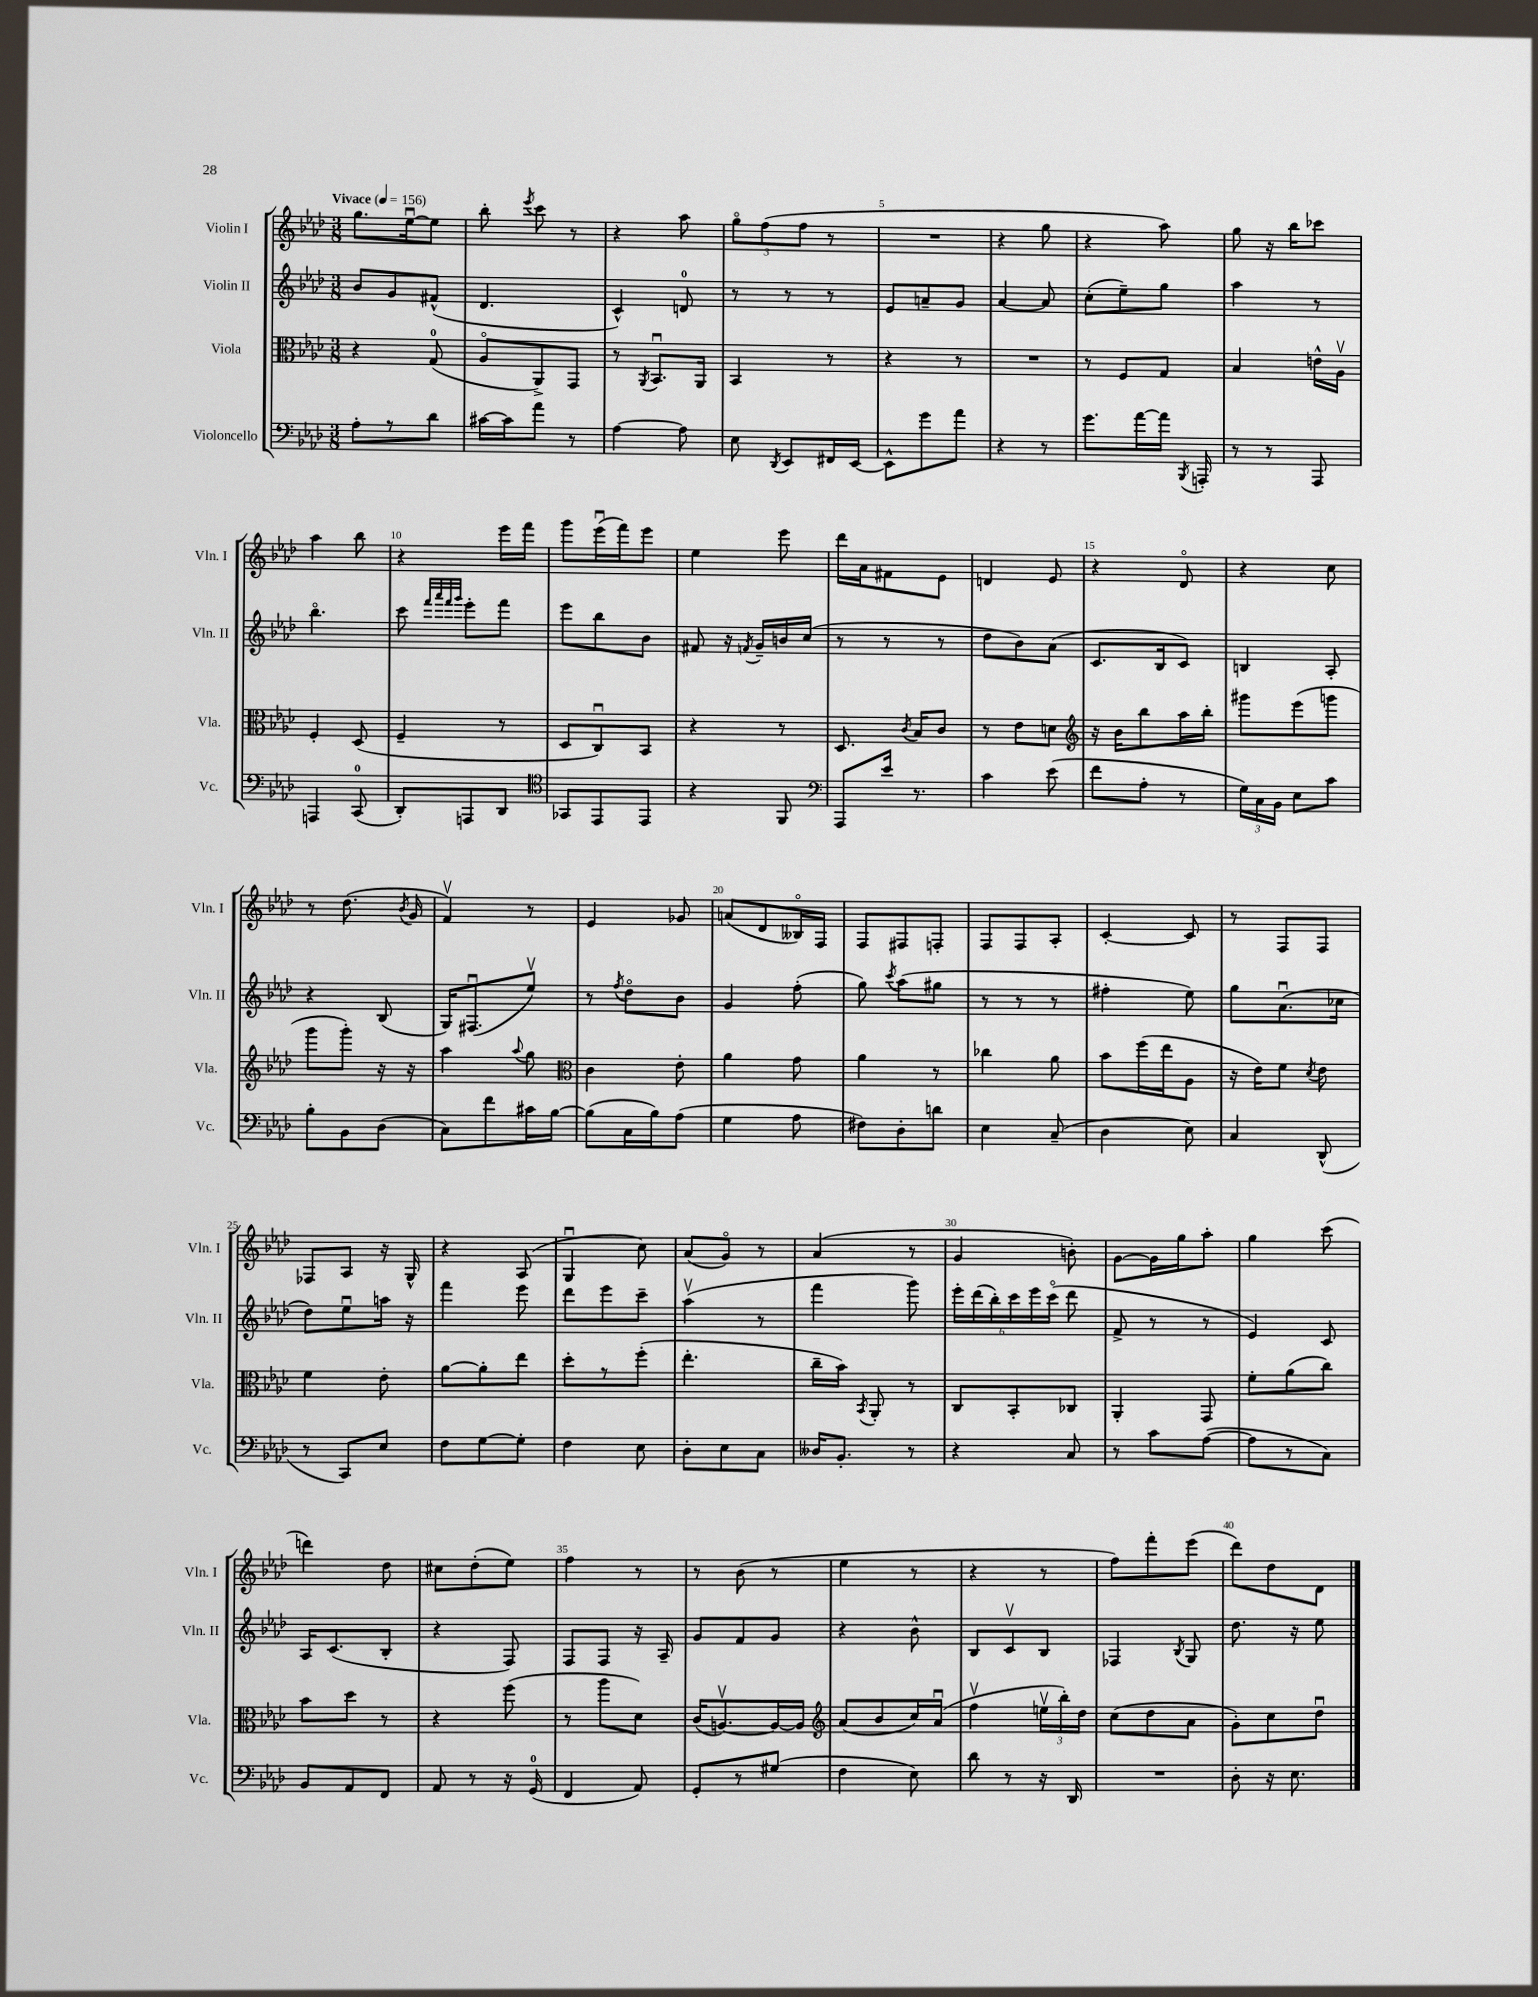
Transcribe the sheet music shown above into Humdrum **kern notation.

**kern	**kern	**kern	**kern
*staff4	*staff3	*staff2	*staff1
*clefF4	*clefC3	*clefG2	*clefG2
*k[b-e-a-d-]	*k[b-e-a-d-]	*k[b-e-a-d-]	*k[b-e-a-d-]
*M3/8	*M3/8	*M3/8	*M3/8
*MM156	*MM156	*MM156	*MM156
8A-'	4r	8b-	8.gg
8r	.	8g	.
.	.	.	[16ee-u
8d-	(8G	(8f#^^	8ee-]
=	=	=	=
[16c#	8A-o	4.d-	8bb-'
16c#]	.	.	.
.	.	.	8qeee-
8a-	8AA-^)	.	8ccc
8r	8GG	.	8r
=	=	=	=
[4A-	8r	4c^^)	4r
.	8qAA-	.	.
.	8.BB-u	.	.
8A-]	.	8d	8aa-
.	16AA-	.	.
=	=	=	=
8E-	4BB-	8r	12ggo
.	.	.	(12ff
8qDD-	.	.	.
8EE-	.	8r	.
.	.	.	12ff
16FF#	8r	8r	8r
[16EE-	.	.	.
=	=	=	=
8EE-^^]	4r	8e-	4.r
8g	.	8a~	.
8a-	8r	8g	.
=	=	=	=
4r	4.r	[4a-	4r
8r	.	8a-]	8gg
=	=	=	=
8.g	8r	(8cc'	4r
.	8F	8ee-~)	.
[16a-	.	.	.
16a-]	8G	8gg	8aa-)
8qBBB-	.	.	.
16AAA'	.	.	.
=	=	=	=
8r	4B-	4aa-	8gg
8r	.	.	16r
.	.	.	16bb-
8AAA-	16e^^	8r	8ccc-
.	16A-v	.	.
=	=	=	=
4AAA	4F'	4.bb-o	4aa-
(8CC	(8D-	.	8bb-
=	=	=	=
8DD-')	4F~	8ccc	4r
.	.	32qqfff	.
.	.	32qqaaa-	.
.	.	32qqfff	.
.	.	32qqggg	.
8AAA	.	8eee-'	.
8DD-	8r	8fff	16eee-
.	.	.	16fff
=	=	=	=
*clefC4	*	*	*
8GG-	8D-	8eee-	8ggg
8EE-	8Cu)	8bb-	(16eee-u
.	.	.	16fff)
8EE-	8BB-	8b-	8eee-
=	=	=	=
4r	4r	8f#	4ee-
.	.	16r	.
.	.	8qf	.
.	.	16g~	.
8FF	8r	16b	8eee-
.	.	(16cc	.
=	=	=	=
*clefF4	*	*	*
8AAA-	8.D-	8r	16ddd-
.	.	.	16a-
16e-	.	8r	8f#
.	8qc	.	.
8.r	16B-	.	.
.	8c	8r	8e-
=	=	=	=
4c	8r	8dd-	4d
.	8e-	8b-)	.
(8e-	8d	(8a-	8e-
=	=	=	=
*	*clefG2	*	*
8f	16r	8.c	4r
.	16b-	.	.
8A-'	8bb-	.	.
.	.	16B-	.
8r	16aa-	8c)	8d-o
.	16bb-'	.	.
=	=	=	=
24G)	8ggg#	4B	4r
24C	.	.	.
24BB-	.	.	.
8E-	(8eee-	.	.
8c	8ggg	8A-'	8cc
=	=	=	=
8B-'	8ggg	4r	8r
8BB-	8ggg')	.	(8.dd-
(8D-	16r	(8B-	.
.	.	.	8qb-
.	16r	.	16g
=	=	=	=
8C)	4aa-	16G)	4fv)
.	.	(8.F#u	.
8f	.	.	.
.	8qqaa-	.	.
16c#	8gg	8ee-v)	8r
[16B-	.	.	.
=	=	=	=
*	*clefC3	*	*
(8B-]	4c	8r	4e-
.	.	8qff	.
16C	.	8dd-o	.
16B-)	.	.	.
(8A-	8e-'	8b-	8g-
=	=	=	=
4G	4a-	4g	(8a
.	.	.	8d-
8A-	8g	(8ff'	16B--o)
.	.	.	16F
=	=	=	=
8F#)	4a-	8gg)	8F
.	.	8qccc	.
8D-'	.	(8aa-	8F#
8d	8r	8gg#	8F'
=	=	=	=
4E-	4cc-	8r	8F
.	.	8r	8F
(8C~	8a-	8r	8A-'
=	=	=	=
4D-	8b-	4ff#'	[4c'
.	(16ff	.	.
.	16ee-	.	.
8E-)	8A-	8ee-)	8c]
=	=	=	=
4C	16r	8gg	8r
.	16e-)	.	.
.	8f	(8.a-u	8F
.	8qd-	.	.
(8DD-^^	8e-	.	8F
.	.	16cc-	.
=	=	=	=
8r	4f	8dd-)	8F-
8CC)	.	8ee-u	8A-
8E-	8e-'	16aa	16r
.	.	16r	16G^^
=	=	=	=
8F	[8a-	4fff	4r
[8G	8a-']	.	.
8G']	8ee-	8eee-	(8A-
=	=	=	=
4F	8dd-'	8ddd-	4Gu
.	8r	8eee-	.
8E-	(8ff'	8ccc~	8cc)
=	=	=	=
8D-'	4.ee-'	(4aa-v	(8a-
8E-	.	.	8go)
8C	.	8r	8r
=	=	=	=
16D--	16cc~	4fff	(4a-
8.BB-'	16b-)	.	.
.	8qBB-	.	.
.	8AA-'	.	.
8r	8r	8ggg)	8r
=	=	=	=
4r	8C	24eee-'	4g
.	.	(24ddd-	.
.	.	24bb-')	.
.	8BB-'	24ccc	.
.	.	24eee-	.
.	.	(24ccco	.
8C	8C-	8ddd-	8b')
=	=	=	=
8r	4AA-'	8f^	[8g
8c	.	8r	16g]
.	.	.	16gg
([8A-	8GG	8r	8aa-'
=	=	=	=
8A-]	8f'	4e-)	4gg
8r	(8a-	.	.
8C)	8cc)	8c	(8ccc
=	=	=	=
8BB-	8b-	16A-	4ddd)
.	.	(8.c	.
8AA-	8dd-	.	.
8FF	8r	8B-'	8dd-
=	=	=	=
8AA-	4r	4r	8cc#
8r	.	.	(8dd-'
16r	(8ff	8F)	8ee-)
(16GG	.	.	.
=	=	=	=
4FF	8r	8F	4ff
.	8aa-	8F	.
8AA-)	8d-)	16r	8r
.	.	16A-~	.
=	=	=	=
8GG'	(16c	8g	8r
.	[8.Av)	.	.
8r	.	8f	(8b-
(8G#	16A_	8g	8r
.	16A]	.	.
=	=	=	=
*	*clefG2	*	*
4F	(8a-	4r	4ee-
.	8b-	.	.
8E-)	16cc)	8b-^^	8r
.	(16a-u	.	.
=	=	=	=
8d-	4ffv	8B-	4r
8r	.	8cv	.
16r	24eev	8B-	8r
.	24bb-')	.	.
16DD-	.	.	.
.	24dd-	.	.
=	=	=	=
4.r	(8cc	4F-	8ff)
.	8dd-	.	8fff'
.	.	8qB-	.
.	8a-	8G	(8eee-
=	=	=	=
8D-'	8g')	8.dd-	8ddd-)
16r	8cc	.	8dd-
8.E-	.	16r	.
.	8dd-u	8ee-	8d-
==	==	==	==
*-	*-	*-	*-
